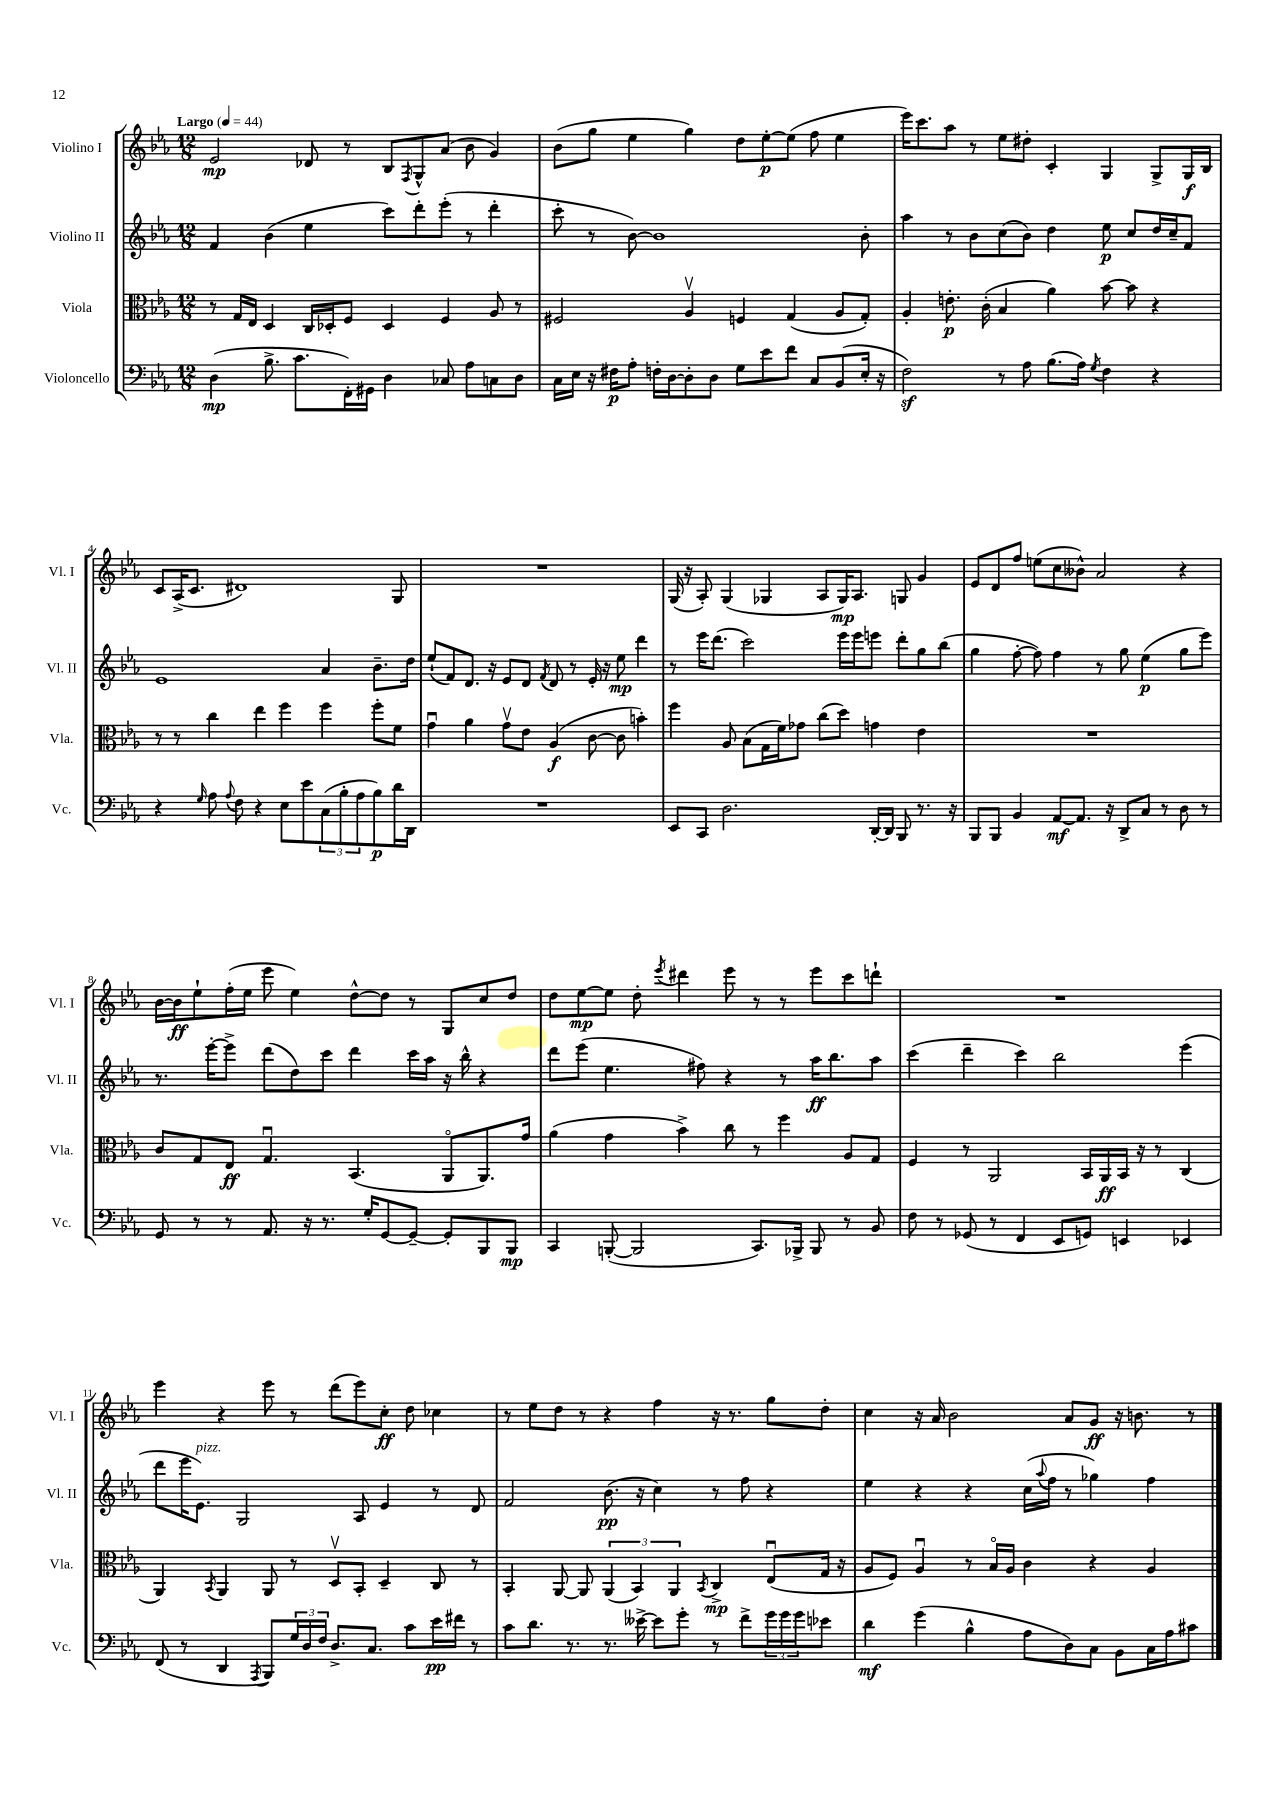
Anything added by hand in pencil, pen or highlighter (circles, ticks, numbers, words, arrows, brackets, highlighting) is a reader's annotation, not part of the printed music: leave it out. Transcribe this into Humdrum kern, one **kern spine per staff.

**kern	**kern	**kern	**kern
*staff4	*staff3	*staff2	*staff1
*clefF4	*clefC3	*clefG2	*clefG2
*k[b-e-a-]	*k[b-e-a-]	*k[b-e-a-]	*k[b-e-a-]
*M12/8	*M12/8	*M12/8	*M12/8
*MM44	*MM44	*MM44	*MM44
(4D	8r	4f	2e-
.	16G	.	.
.	16E-	.	.
8.B-^	4D	(4b-	.
8.c	.	.	.
.	16C	4ee-	8d-
.	16D-'	.	.
16FF')	8F	.	8r
16GG#	.	.	.
4D	4D-	8ccc)	8B-
.	.	.	8qF
.	.	8ddd'	8G^^
8C-	4F	(8eee-'	(8a-
8A-	.	8r	8b-
8C	8A-	4ddd'	4g)
8D	8r	.	.
=	=	=	=
16C	2F#	8ccc'	(8b-
16E-	.	.	.
16r	.	8r	8gg
16F#	.	.	.
8A-'	.	[8b-)	4ee-
16F'	.	1b-]	.
[16D	.	.	.
8D']	4A-v	.	4gg)
8D	.	.	.
8G	4F	.	8dd
8e-	.	.	[8ee-'
8f	(4G	.	(8ee-]
8C	.	.	8ff
(8BB-	8A-	.	4ee-
16E-'	8G')	8b-'	.
16r	.	.	.
=	=	=	=
2F)	4A-'	4aa-	16eee-)
.	.	.	8.ccc
.	8.e'	8r	8aa-
.	.	8b-	8r
.	(16c'	.	.
8r	4B-	(8cc	8ee-
8A-	.	8b-)	8dd#'
(8.B-	4a-)	4dd	4c'
16A-)	.	.	.
8qG	.	.	.
4F	[8b-	8ee-	4G
.	8b-]	8cc	.
4r	4r	16dd	8G^
.	.	16cc~	.
.	.	8f	16G
.	.	.	16B-
=	=	=	=
4r	8r	1e-	8c
.	8r	.	(16A-^
.	.	.	8.c
16qqG	.	.	.
8A-	4cc	.	.
8qqA-	.	.	.
8F	.	.	1d#)
4r	4ee-	.	.
8E-	4ff	.	.
8e-	.	.	.
(12C	4ff	4a-	.
12B-'	.	.	.
12A-	.	.	.
8B-)	8ff'	8.b-~	.
16d	8f	.	8G
16DD	.	16dd	.
=	=	=	=
1.r	4gu	(8ee-`	1.r
.	.	8f)	.
.	4a-	8.d	.
.	.	16r	.
.	8gv	8e-	.
.	8e-	8d	.
.	.	8qf	.
.	(4A-	8d	.
.	.	8r	.
.	[8c	16e-'	.
.	.	16r	.
.	8c]	8ee-	.
.	4b')	4ddd	.
=	=	=	=
8EE-	4ff	8r	(16G
.	.	.	16r
8CC	.	16eee-	8A-')
.	.	(8.ddd	.
2.D	8A-	.	(4G
.	(8B-	2ccc)	.
.	16G	.	4G-
.	16f)	.	.
.	8g-	.	.
.	(8cc	.	8A-
.	8dd)	16eee-	16G-)
.	.	16eee-	8.A-
[16DD'	4g	8eee	.
16DD]	.	.	.
8BBB-	.	8ddd'	8G
8.r	4e-	8gg	4g
.	.	(8bb-	.
16r	.	.	.
=	=	=	=
8BBB-	1.r	4gg	8e-
8BBB-	.	.	8d
4BB-	.	[8ff'	8ff
.	.	8ff])	(8ee
[8AA-	.	4ff	8cc
8.AA-]	.	.	8b--^^)
.	.	8r	2a-
16r	.	.	.
8DD^	.	8gg	.
8C	.	(4ee-	.
8r	.	.	.
8D	.	8gg	4r
8r	.	8eee-)	.
=	=	=	=
8GG	8c	8.r	[16b-
.	.	.	16b-]
8r	8G	.	8ee-`
.	.	[16eee-'	.
8r	8E-	8eee-^]	(16ff'
.	.	.	16ee-
8.AA-	4.Gu	(8ddd	8eee-
.	.	8dd)	4ee-)
16r	.	.	.
8.r	.	8ccc	.
.	(4.BB-	4ddd	[8dd^^
16G'	.	.	.
[8GG	.	.	8dd]
8GG~_	.	16ccc	8r
.	.	16aa-	.
8GG']	8AA-o	16r	8G
.	.	16bb-^^	.
8BBB-	8.AA-)	4r	8cc
8BBB-	.	.	8dd
.	16g	.	.
=	=	=	=
4CC	(4a-	8ddd	8dd
.	.	(8eee-	[8ee-
([8BBB'	4g	4.ee-	8ee-]
2BBB]	.	.	8dd'
.	.	.	8qeee-
.	4b-^)	.	4ddd#
.	.	8ff#)	.
.	8cc	4r	8eee-
8.CC)	8r	.	8r
.	4ff	8r	8r
16BBB-^	.	.	.
8BBB-	.	16aa-	8eee-
.	.	8.bb-	.
8r	8A-	.	8ccc
8BB-	8G	8aa-	8ddd`
=	=	=	=
8F	4F	(4ccc	1.r
8r	.	.	.
(8GG-	8r	4ddd~	.
8r	2AA-	.	.
4FF	.	4ccc)	.
8EE-	.	2bb-	.
8GG)	16BB-	.	.
.	16AA-	.	.
4EE	16BB-	.	.
.	16r	.	.
.	8r	.	.
4EE-	(4C	(4eee-	.
=	=	=	=
(8FF	4AA-)	8ddd	4eee-
8r	.	16eee-	.
.	.	8.e-)	.
.	8qBB-	.	.
4DD	4AA-	.	4r
.	.	2G	.
8qAAA-	.	.	.
8BBB-)	8AA-	.	8eee-
24G	8r	.	8r
24D	.	.	.
24F	.	.	.
8.D^	8Dv	.	(8ddd
.	8BB-'	8A-	8eee-)
8.C	.	.	.
.	4D~	4e-	8cc'
8c	.	.	8dd
16e-	8C	8r	4cc-
16f#	.	.	.
8r	8r	8d	.
=	=	=	=
8c	4BB-'	2f	8r
8.d	.	.	8ee-
.	[8AA-	.	8dd
8.r	.	.	.
.	8AA-]	.	8r
8.r	(6AA-	(8.b-	4r
.	6BB-)	.	.
[16e--^	.	16r	.
8e--]	.	4cc)	4ff
.	6AA-	.	.
8g'	.	.	.
.	8qBB-	.	.
8r	4C^	8r	16r
.	.	.	8.r
8f^	.	8ff	.
24g	(8E-u	4r	8gg
24g	.	.	.
24g	.	.	.
8e-	16G	.	8dd'
.	16r	.	.
=	=	=	=
4d	8A-	4ee-	4cc
.	8F)	.	.
(4g	4A-u	4r	16r
.	.	.	16a-
.	.	.	2b-
4B-^^	8r	4r	.
.	16B-o	.	.
.	16A-	.	.
8A-	4c	(16cc	.
.	.	8qqaa-	.
.	.	16ff	.
8D)	.	8r	8a-
8C	4r	4gg-)	8g
8BB-	.	.	16r
.	.	.	8.b
16C	4A-	4ff	.
16A-	.	.	.
8c#	.	.	8r
==	==	==	==
*-	*-	*-	*-
